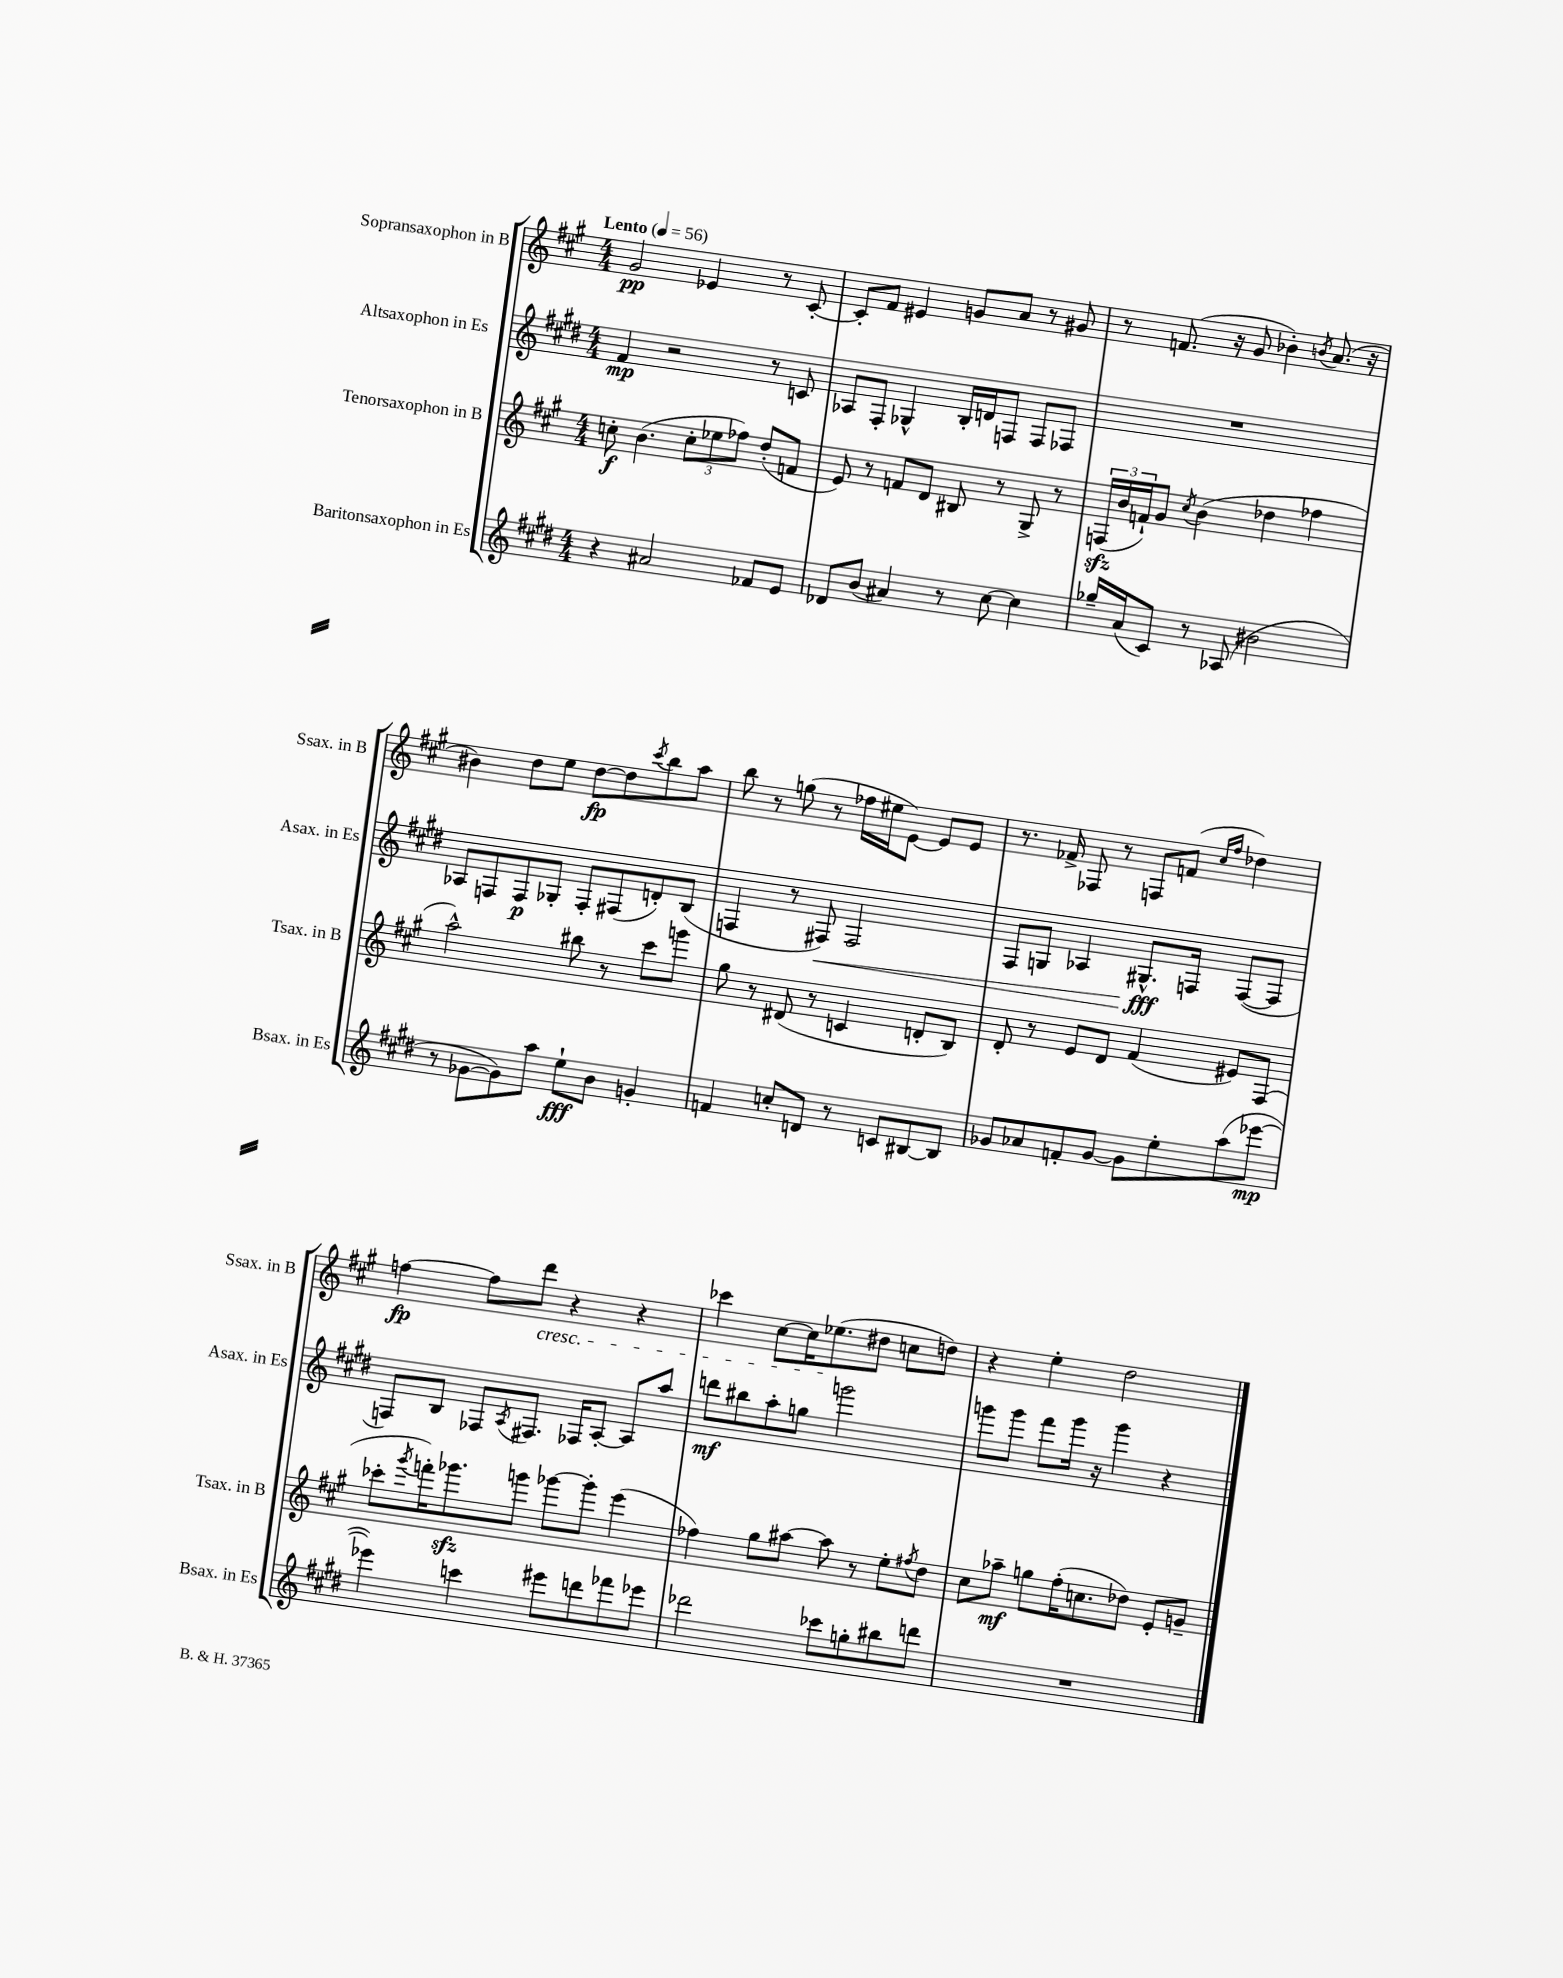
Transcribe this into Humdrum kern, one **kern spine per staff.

**kern	**kern	**kern	**kern
*staff4	*staff3	*staff2	*staff1
*clefG2	*clefG2	*clefG2	*clefG2
*k[f#c#g#d#]	*k[f#c#g#]	*k[f#c#g#d#]	*k[f#c#g#]
*M4/4	*M4/4	*M4/4	*M4/4
*MM56	*MM56	*MM56	*MM56
4r	8cc'	4f#	2g#
.	(4.b	.	.
2a#	.	2r	.
.	12cc'	.	4e-
.	12ee-	.	.
.	12ff-)	.	.
8f-	(8dd'	8r	8r
8e	8f	8c	[8c#'
=	=	=	=
8d-	8e)	8A-	8c#']
(8b	8r	8F#'	8f#
4a#)	8f	4G-^^	4e#
.	8d	.	.
8r	8B#	16B'	8g
.	.	16d	.
[8cc#	8r	8F	8a
4cc#]	8G#^	8F	8r
.	8r	8F-	8g#
=	=	=	=
16gg-~	(24F	1r	8r
.	24b	.	.
(16a	.	.	.
.	24f`)	.	.
8c#)	8g#	.	(8.f
.	8qcc#	.	.
8r	(4b	.	.
.	.	.	16r
(8A-	.	.	8g#
2b#	4dd-	.	4b-')
.	.	.	8qb
.	4ff-	.	(8.a
.	.	.	16r
=	=	=	=
8r	2aa^^)	8A-	4b#)
[8g-	.	8F	.
8g-])	.	8F	8dd
8aa	.	8G-'	8ee
8ee`	8bb#	8F'	[8dd
8b	8r	(8F#	8dd]
.	.	.	8qccc#
4g'	8ccc#	8d')	8bb
.	8ggg	(8B	8aa
=	=	=	=
4f	8gg#	4F	8bb
.	8r	.	8r
8cc'	(8d#	8r	(8gg
8d	8r	8F#)	8r
8r	4c	2F#	16ff-
.	.	.	16ee#
8c	.	.	[8e)
[8B#	8d'	.	8e]
8B#]	8B)	.	8e
=	=	=	=
8g-	8d'	8F#	8.r
8a-	8r	8G	.
.	.	.	16f-^
8f'	8e	4A-	8F-
[8g-	8d	.	8r
8g-]	(4f#	8.G#^^	8F
8ee'	.	.	(8f
.	.	16F	.
.	.	.	16qqcc#
.	.	.	16qqff#
(8aa	8e#)	([8F	4dd-)
[8eee-	(8F#	8F]	.
=	=	=	=
4eee-])	8ccc-'	8F)	[4ff
.	8qggg#	.	.
.	16fff')	8B	.
.	8.ggg-	.	.
4ccc	.	8F-	8ff]
.	.	8qA	.
.	8ggg	8.F#	8ddd
8eee#	[8ggg-	.	4r
.	.	16F-	.
8ddd	8ggg-']	[8A'	.
8fff-	(4eee	8A]	4r
8eee-	.	8aa	.
=	=	=	=
2ddd-	4ff-)	8ddd	4ccc-
.	.	8bb#	.
.	8gg#	8aa'	[8cc#
.	[8aa#	8gg	16cc#]
.	.	.	(8.ee-
8ccc-	8aa#]	2ggg	.
8gg'	8r	.	8dd#
8bb#	8ee'	.	8cc
.	8qff#	.	.
8ddd	8dd	.	8dd)
=	=	=	=
1r	8cc#	8ggg	4r
.	8aa-~	8ggg	.
.	8gg	8fff#	4ee'
.	(16ff#'	16ggg	.
.	8.cc	16r	.
.	.	4ggg	2dd
.	8dd-)	.	.
.	8e'	4r	.
.	8g~	.	.
==	==	==	==
*-	*-	*-	*-
